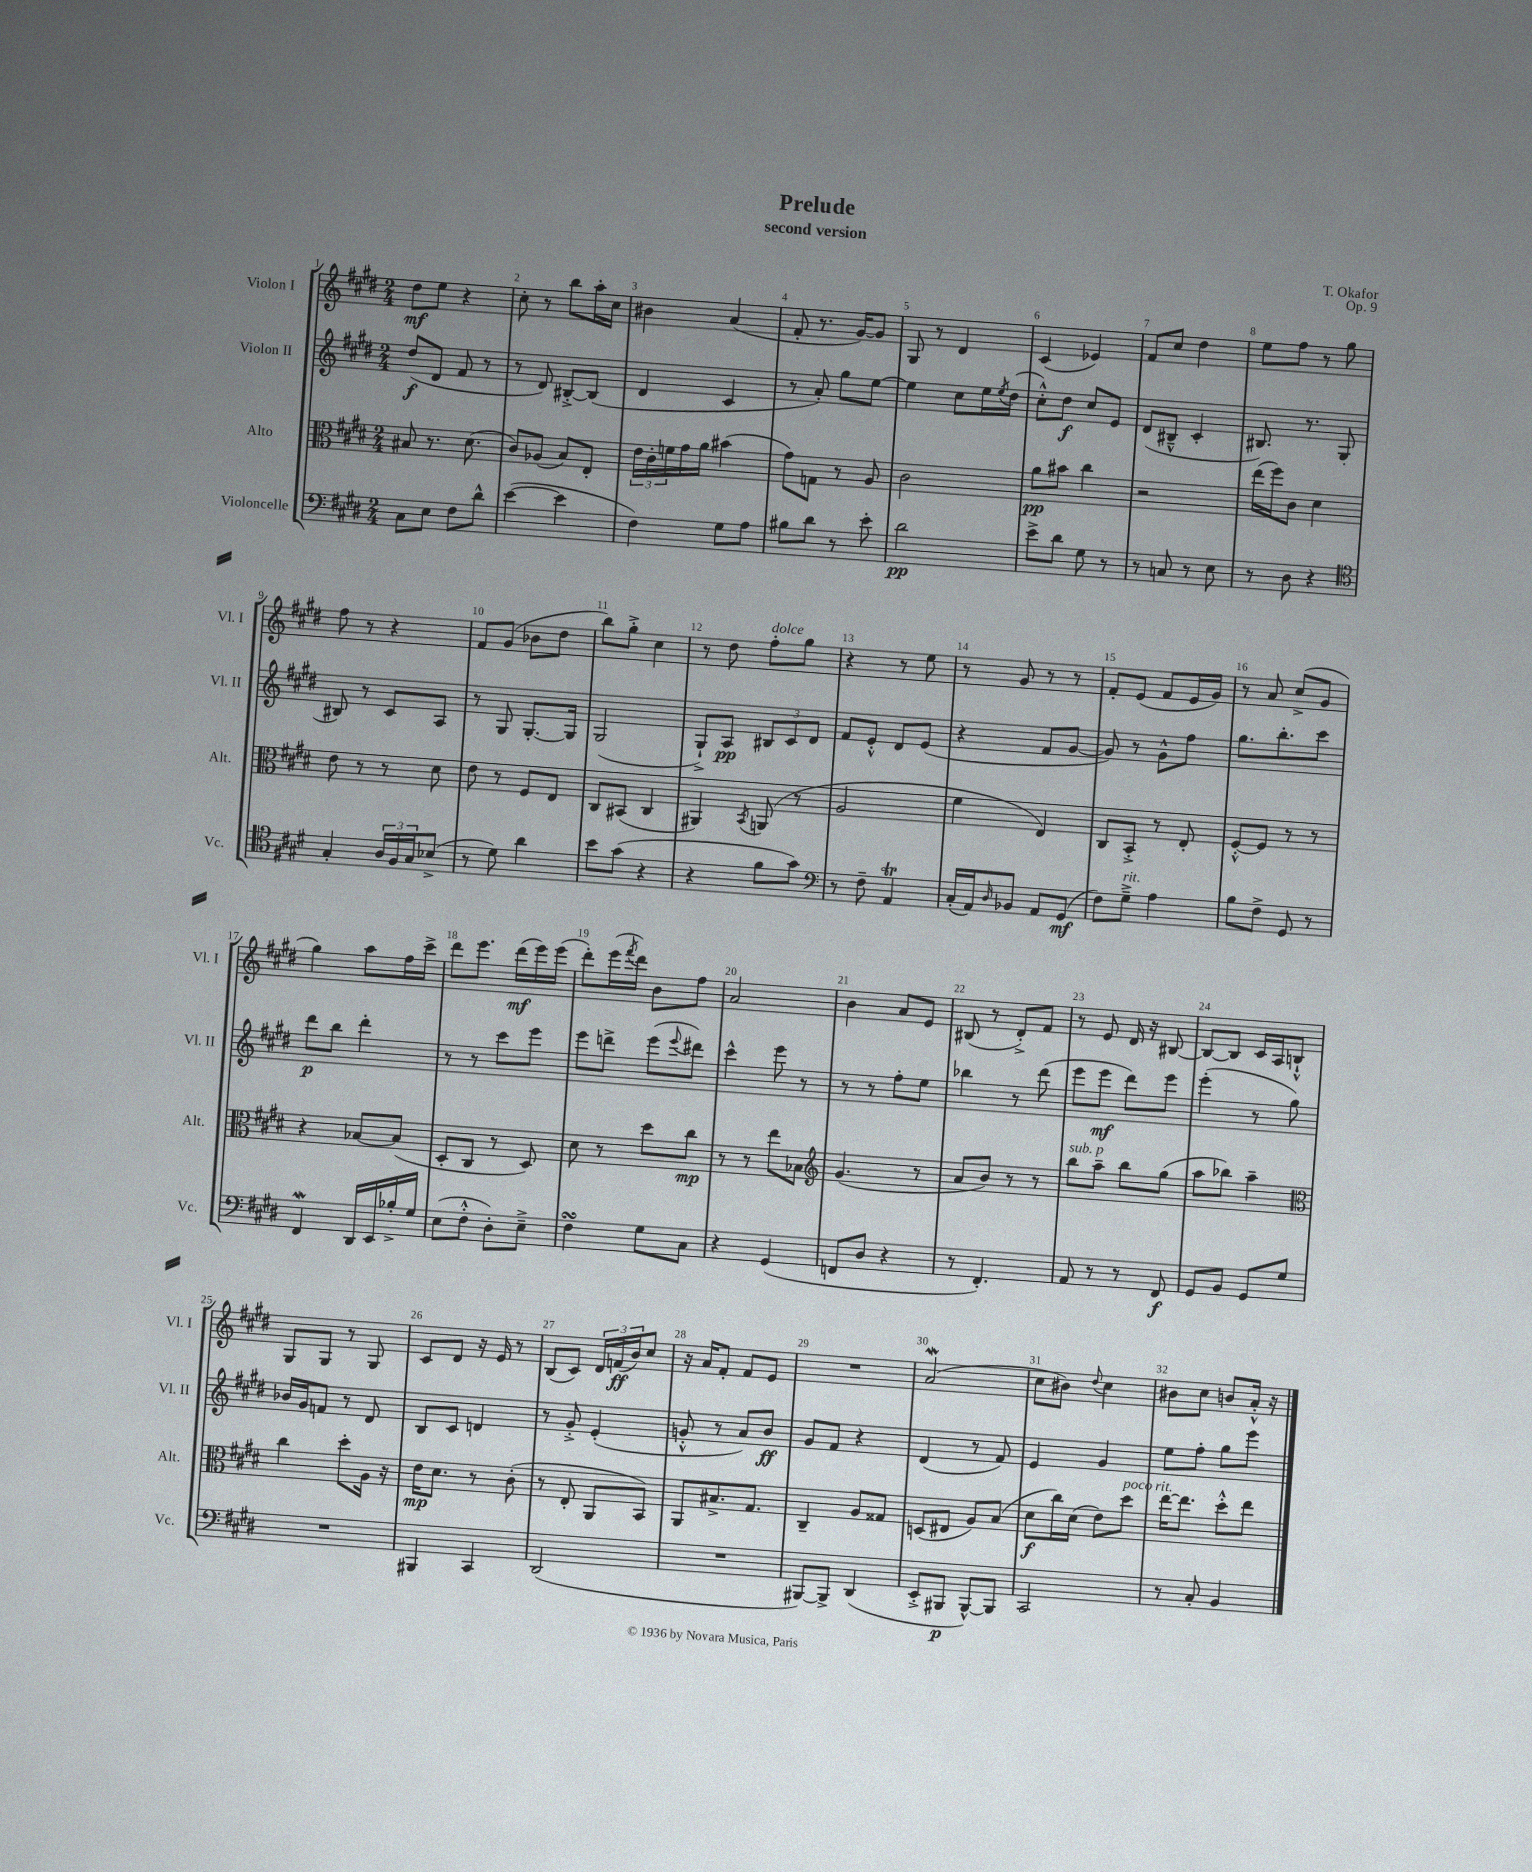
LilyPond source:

\header { title = "Prelude" composer = "T. Okafor" subtitle = "second version" opus = "Op. 9" }
<<
\new StaffGroup <<
\new Staff = "s0" \with { instrumentName = "Violon I" shortInstrumentName = "Vl. I" } {
    \clef treble \key e \major \numericTimeSignature \time 2/4
    dis''8\mf e''8 r4 |
    cis''8-. r8 b''8 a''16-. cis''16 |
    bis'4 a'4( |
    fis'8-. r8. gis'16~) gis'8 |
    gis8 r8 dis'4 |
    cis'4( ees'4) |
    fis'8 cis''8 dis''4 |
    e''8 fis''8 r8 gis''8 |
    fis''8 r8 r4 |
    fis'8 gis'8( bes'8 dis''8 |
    b''8) gis''8-.-> cis''4 |
    r8 dis''8 fis''8-.^\markup { \italic "dolce" } gis''8 |
    r4 r8 e''8 |
    r8 gis'8 r8 r8 |
    fis'8-. e'8( fis'8 e'16 gis'16) |
    r8 a'8 cis''8->( gis'8 |
    gis''4) a''8 fis''16 cis'''16-> |
    dis'''8 e'''8. dis'''16\mf( e'''16) e'''16( |
    dis'''8-.) e'''16( \acciaccatura { fis'''8 } dis'''16) b'8 fis''8 |
    a'2 |
    b'4 a'8 e'8 |
    bis8( r8 dis'8-.->) fis'8 |
    r8 e'8 dis'16 r16 bis8~ |
    bis8~ bis8 cis'16 a16 b8-!-^ |
    gis8 gis8 r8 gis8 |
    cis'8 dis'8 r16 e'16 r8 |
    b8( cis'8) \tuplet 3/2 { dis'16 f'16\ff( b'16) } cis''8 |
    r16 a'16 fis'8-. fis'8 e'8 |
    R2 |
    a'2\mordent( |
    cis''8 bis'8) \appoggiatura { dis''8 } cis''4 |
    bis'8 cis''8 b'8 a'16-.-^ r16 \bar "|." |
}
\new Staff = "s1" \with { instrumentName = "Violon II" shortInstrumentName = "Vl. II" } {
    \clef treble \key e \major \numericTimeSignature \time 2/4
    dis''8\f( dis'8 fis'8 r8 |
    r8 dis'8) bis8~-.-> bis8( |
    dis'4 cis'4 |
    r8 a'8-.) gis''8 e''8~ |
    e''4 cis''8 e''16 \acciaccatura { e''8 } dis''16( |
    cis''8-.-^) dis''8\f cis''8 e'8 |
    dis'8( bis8---^ cis'4-. |
    bis8.) r8. gis8( |
    bis8) r8 cis'8 a8 |
    r8 gis8 gis8.~-. gis16 |
    gis2( |
    gis8-!->) a8\pp \tuplet 3/2 { bis8 cis'8 dis'8 } |
    fis'8 e'8-.-^ dis'8 e'8( |
    r4 fis'8 gis'8~ |
    gis'8) r8 gis'8-^ fis''8 |
    gis''8. b''8.-. cis'''8 |
    dis'''8\p b''8 dis'''4-. |
    r8 r8 cis'''8 e'''8 |
    e'''8 d'''8-> e'''8( \appoggiatura { e'''8 } dis'''8) |
    cis'''4-^ e'''8 r8 |
    r8 r8 fis''8-. e''8 |
    bes''4 r8 dis'''8( |
    e'''8 e'''8\mf dis'''8) e'''8 |
    e'''4-.( r8 gis''8) |
    bes'16 gis'16 f'8 r8 dis'8 |
    b8 cis'8 d'4 |
    r8 gis'8-.-> e'4-.( |
    g'8-.-^ r8 a'8) b'8\ff |
    gis'8 fis'8 r4 |
    dis'4( r8 fis'8) |
    e'4 gis'4 |
    e''8 fis''8-. gis''8 e'''8 \bar "|." |
}
\new Staff = "s2" \with { instrumentName = "Alto" shortInstrumentName = "Alt." } {
    \clef alto \key e \major \numericTimeSignature \time 2/4
    bis8 r8. dis'8.( |
    cis'8) aes8( b8) e8-. |
    \tuplet 3/2 { e'16 cis'16-. f'16 } gis'16 a'16 bis'4( |
    gis'8) g8 r8 a8 |
    cis'2 |
    a'8\pp bis'8 cis''4 |
    r2 |
    e''16( fis''16) cis'8 dis'4 |
    e'8 r8 r8 dis'8 |
    e'8 r8 fis8 e8 |
    cis8 bis,8( cis4 |
    ais,4) \acciaccatura { b,8 } a,8( r8 |
    a2 |
    fis'4 e4) |
    cis8 b,8-.-> r8 e8-. |
    fis8~-.-^ fis8 r8 r8 |
    r4 bes8~ bes8( |
    dis8-. cis8 r8 dis8) |
    dis'8 r8 dis''8 cis''8\mp |
    r8 r8 e''8 bes8 |
    \clef treble gis'4.( r8 |
    a'8 b'8) r8 r8 |
    b''8^\markup { \italic "sub. p" } a''8-- b''8 gis''8( |
    a''8 bes''8) a''4-- |
    \clef alto cis''4 dis''8-. a16 r16 |
    e'16\mp dis'8. r8 cis'8-.( |
    r8 e8-. a,8 b,8) |
    a,8 bis8.-> gis8. |
    cis4-- a8 gisis8 |
    d8( eis8 a8) b8( |
    dis'8\f cis''16) dis'16( e'8) dis''8^\markup { \italic "poco rit." } |
    e''16~ e''8. dis''8-.-^ e''8 \bar "|." |
}
\new Staff = "s3" \with { instrumentName = "Violoncelle" shortInstrumentName = "Vc." } {
    \clef bass \key e \major \numericTimeSignature \time 2/4
    cis8 e8 fis8 dis'8-^ |
    e'4~( e'4 |
    fis4) gis8 a8 |
    bis8 dis'8 r8 e'8-. |
    dis'2\pp |
    e'8-> dis'8 gis8 r8 |
    r8 c8 r8 e8 |
    r8 dis8 r4 |
    \clef tenor gis4-. \tuplet 3/2 { a16 fis16 gis16 } bes8->( |
    r8 dis'8) a'4 |
    b'8 gis'8( r4 |
    r4 fis'8 gis'8) |
    \clef bass r8 fis8-- a,4\trill |
    cis16-.( a,16) \grace { dis16 } bes,8 a,8 gis,8\mf( |
    fis8) gis8--->^\markup { \italic "rit." } a4 |
    b8 fis8-> gis,8 r8 |
    fis,4\mordent dis,16 e,16 bes16-.-> gis16 |
    e8( fis8-.-^ dis8-.) e8---> |
    fis4\turn gis8 cis8 |
    r4 gis,4( |
    f,8 dis8 r4 |
    r8 fis,4.-.) |
    a,8 r8 r8 fis,8\f |
    gis,8 b,8 gis,8 gis8 |
    R2 |
    bis,,4 cis,4 |
    dis,2( |
    R2 |
    bis,,8~) bis,,8-> dis,4( |
    e,8-.-> bis,,8\p bis,,8~-^) bis,,8 |
    cis,2 |
    r8 cis8-. b,4 \bar "|." |
}
>>
>>
\layout { \context { \Score \override BarNumber.break-visibility = ##(#f #t #t) barNumberVisibility = #all-bar-numbers-visible } }
